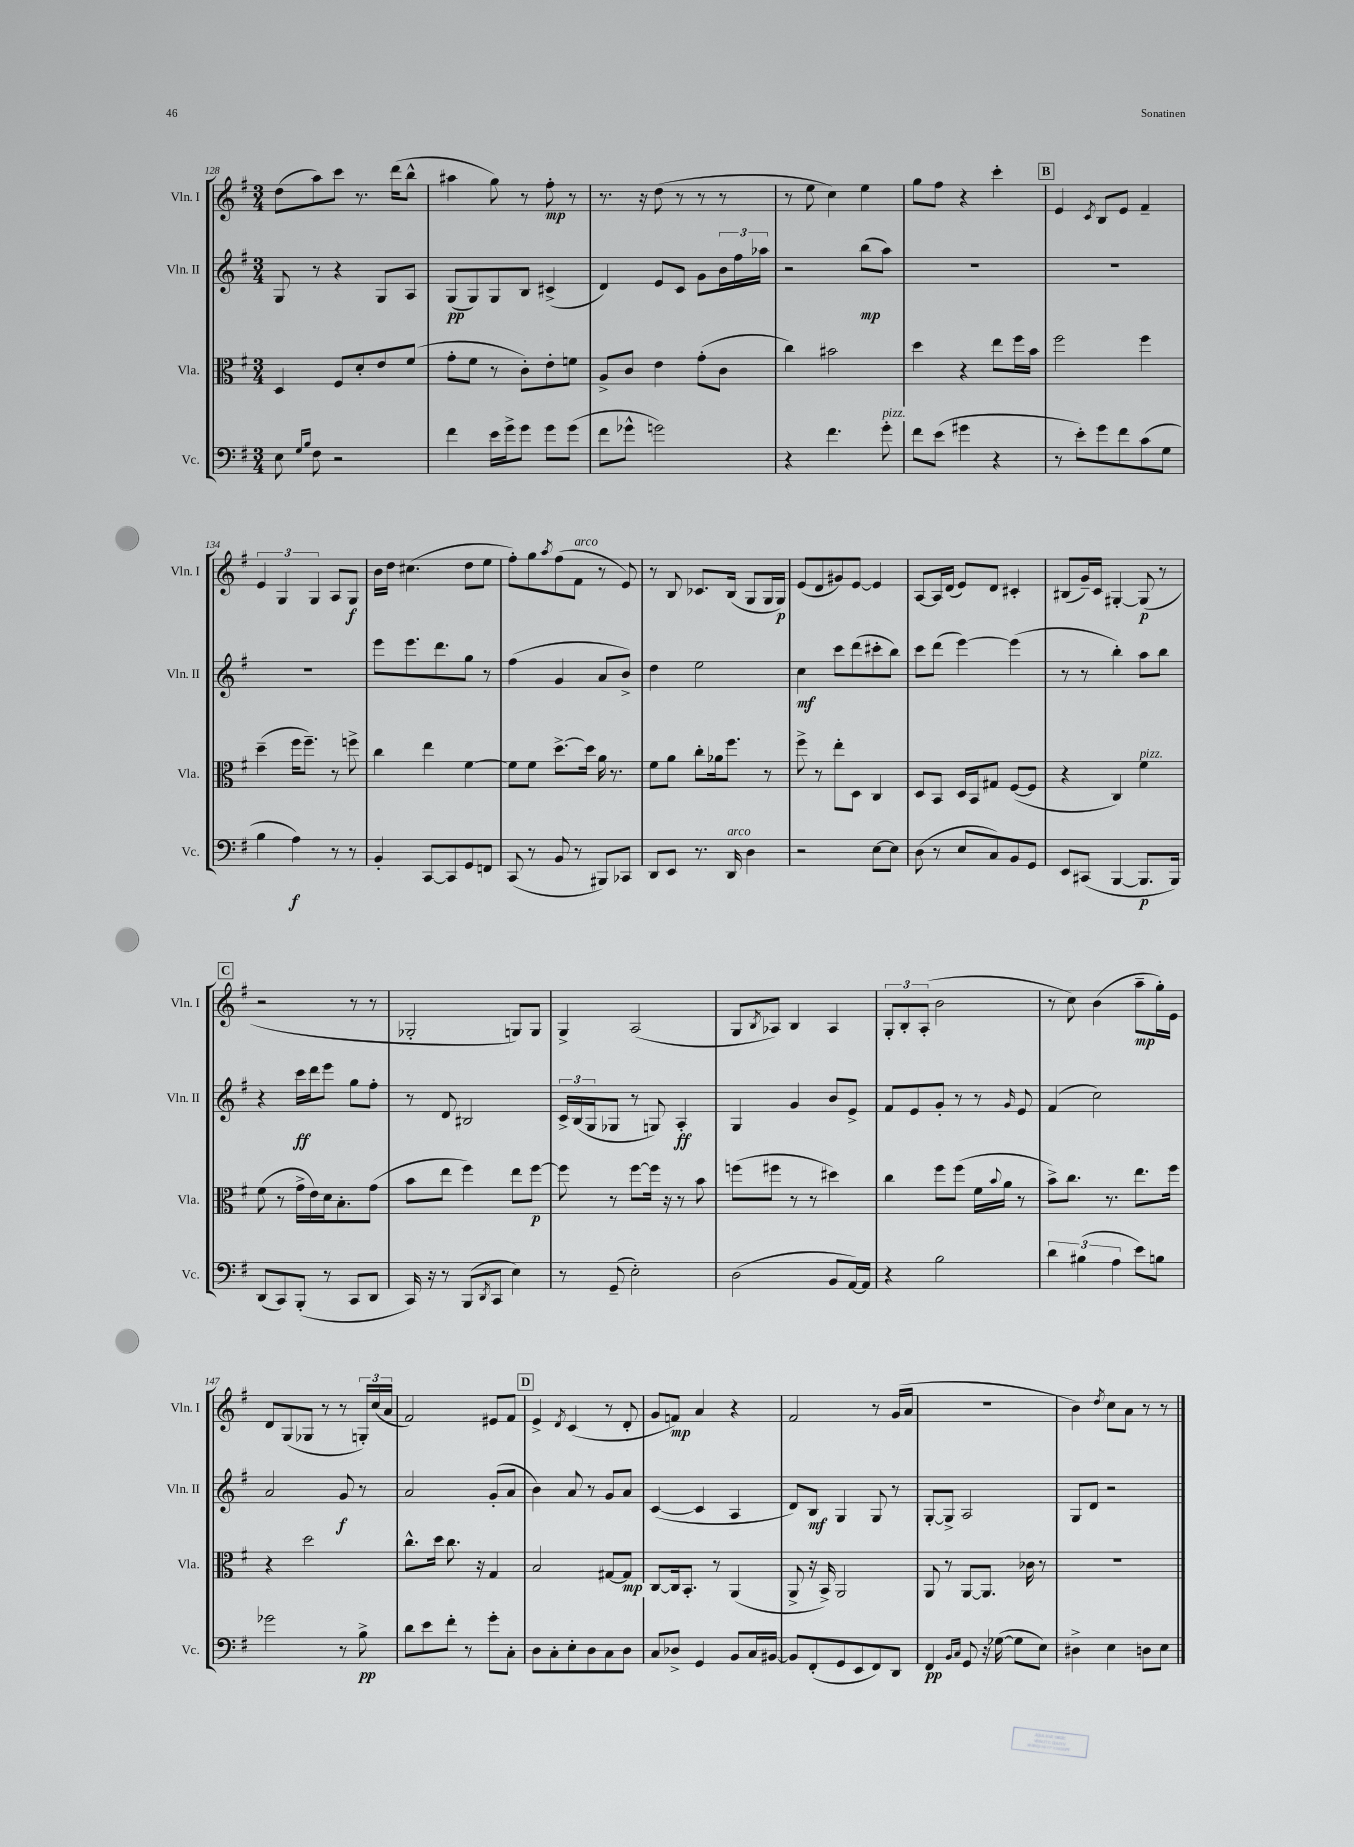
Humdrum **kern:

**kern	**kern	**kern	**kern
*staff4	*staff3	*staff2	*staff1
*clefF4	*clefC3	*clefG2	*clefG2
*k[f#]	*k[f#]	*k[f#]	*k[f#]
*M3/4	*M3/4	*M3/4	*M3/4
8E	4D	8G	(8dd
16qqG	.	.	.
16qqB	.	.	.
8F#	.	8r	8aa)
2r	8F#	4r	8ccc
.	8d'	.	8.r
.	8e	8G	.
.	.	.	(16ddd
.	(8f#	8A	8bb^^
=	=	=	=
4f#	8g'	(8G	4aa#
.	8f#	8G)	.
16e	8r	8G	8gg)
16g^	.	.	.
8g	8c')	8B	8r
8g	8e'	(4c#^	8ff#'
(8g	8f	.	8r
=	=	=	=
8f#	8A^	4d)	8.r
8g-^^	8c	.	.
.	.	.	16r
2g)	4e	8e	(8dd
.	.	8c	8r
.	(8g'	8g	8r
.	8c	24b	8r
.	.	24ff#	.
.	.	24aa-	.
=	=	=	=
4r	4cc)	2r	8r
.	.	.	8ee
4.f#	2b#	.	4cc)
.	.	(8bb	4ee
8g'	.	8aa)	.
=	=	=	=
8f#	4dd	2.r	8gg
(8e	.	.	8ff#
4g#	4r	.	4r
4r	8ee	.	4ccc'
.	16ff#	.	.
.	16b	.	.
=	=	=	=
8r	2ff#	2.r	4e
8e')	.	.	.
.	.	.	8qc
8g	.	.	8B
8f#	.	.	8e
(8c	4ff#	.	4f#~
8G	.	.	.
=	=	=	=
4B	(4dd~	2.r	6e
.	.	.	6G
4A)	16ff#	.	.
.	8.ff#~)	.	.
.	.	.	6G
8r	8r	.	8A
8r	8ff^	.	8G
=	=	=	=
4BB'	4cc	8eee	16b
.	.	.	16dd
.	.	8.eee	(4.cc#
[8CC	4ee	.	.
.	.	8.ddd	.
8CC]	.	.	.
8GG	[4f#	8gg	8dd
8FF	.	8r	8ee
=	=	=	=
(8CC	8f#]	(4ff#	8ff#')
8r	8f#	.	8gg
.	.	.	8qaa
8BB	[8.dd^	4g	(8ff#
8r	.	.	8f#
.	16dd]	.	.
8BBB#)	16a	8a	8r
.	8.r	.	.
8CC-	.	8b^)	8e)
=	=	=	=
8DD	8f#	4dd	8r
8EE	8a	.	8B
8.r	8cc'	2ee	8.c-
.	16a-	.	.
16DD	8.ff#	.	(16B
4D	.	.	8G
.	8r	.	16G
.	.	.	16G)
=	=	=	=
2r	8ff#^	4cc	(8e
.	8r	.	8d
.	8ee'	8ccc	8g#)
.	8D	(8ddd	[8e
[8E	4C	8ccc#'	4e]
8E]	.	8bb)	.
=	=	=	=
(8D	8D	8ccc	[8A
8r	8BB	(8ddd	16A]
.	.	.	(16d
8E	16D	[4eee)	8e)
.	16BB	.	.
8C)	8G#	.	8d
8BB	([8F#	(4eee]	4c#'
8GG	8F#]	.	.
=	=	=	=
8EE	4r	8r	(8B#
(8CC#	.	8r	16g~)
.	.	.	16c
[4BBB	4C)	4bb')	[4G#'
8.BBB]	4f#	8aa	(8G#]
.	.	8bb	8r
16BBB)	.	.	.
=	=	=	=
(8DD	(8f#	4r	2r
8CC)	8r	.	.
(8BBB'	16g^	16ccc	.
.	16e)	16ddd	.
8r	16d	8eee	.
.	8.B'	.	.
8CC	.	8gg	8r
8DD	(8g	8ff#'	8r
=	=	=	=
16CC)	8b	8r	2G-'
16r	.	.	.
8r	8ee	8d	.
(8BBB	4ff#)	2B#	.
8qDD	.	.	.
8CC	.	.	.
4E)	8ee	.	8G)
.	[8ff#	.	8G
=	=	=	=
8r	8ff#]	24c^	4G^
.	.	(24B	.
.	.	24G	.
(8GG~	8r	8G-	.
2E')	[8ff#	8r	(2A
.	16ff#]	8G)	.
.	16r	.	.
.	8r	4A'	.
.	8b	.	.
=	=	=	=
(2D	(8ff	4G	8G
.	.	.	8qB
.	8ff#	.	8A-)
.	8r	4g	4B
.	8r	.	.
8BB	4dd#)	8b	4A-
[16AA)	.	8e^	.
16AA]	.	.	.
=	=	=	=
4r	4cc	8f#	12G'
.	.	.	12B'
.	.	8e	.
.	.	.	(12A'
2B	8ff#	8g'	2b
.	(8ff#	8r	.
.	16f#	8r	.
.	8qqb	.	.
.	16a	.	.
.	.	16qqg	.
.	8r	8e	.
=	=	=	=
6d	8b^)	(4f#	8r
.	8.cc	.	8cc)
(6B#	.	.	.
.	.	2cc)	(4b
.	8.r	.	.
6A	.	.	.
8e)	8.ee	.	8aa~
8B	.	.	16gg')
.	16ff#	.	16e
=	=	=	=
2g-	4r	2a	8d
.	.	.	(8G
.	2dd	.	8G-
.	.	.	8r
8r	.	8g	8r
8B^	.	8r	24G')
.	.	.	(24cc
.	.	.	24a
=	=	=	=
8d	8.cc^^	2a	2f#)
8e	.	.	.
.	16dd	.	.
8f#'	8.cc	.	.
8r	.	.	.
.	16r	.	.
8g'	4G	(8g'	8e#
8C'	.	8a	8f#
=	=	=	=
8D	2B	4b)	4e^
8C'	.	.	.
.	.	.	8qd
8E'	.	8a	(4c
8D	.	8r	.
8C	[8G#	8g	8r
8D	8G#]	8a	8d'
=	=	=	=
8C	[8C	([4c	8g
8D-^	16C]	.	8f)
.	8.BB'	.	.
4GG	.	4c]	4a
.	8r	.	.
8BB	(4AA	4A	4r
16C	.	.	.
[16BB#	.	.	.
=	=	=	=
8BB#]	8AA^	8d)	2f#
(8FF#'	16r	8B	.
.	16BB^)	.	.
8GG	2AA	4G	.
8EE	.	.	.
8FF#)	.	8G	8r
8DD	.	8r	(16g
.	.	.	16a
=	=	=	=
4FF#	8AA	[8G'	2.r
.	8r	8G^]	.
16qqBB	.	.	.
16qqC	.	.	.
8GG	[8AA	2A	.
16r	8.AA]	.	.
([16G-	.	.	.
8G-]	.	.	.
.	16c-	.	.
8E)	8r	.	.
=	=	=	=
4D#^	2.r	8G	4b)
.	.	8d	.
.	.	.	8qdd
4E	.	2r	8cc
.	.	.	8a
8D	.	.	8r
8E	.	.	8r
==	==	==	==
*-	*-	*-	*-
